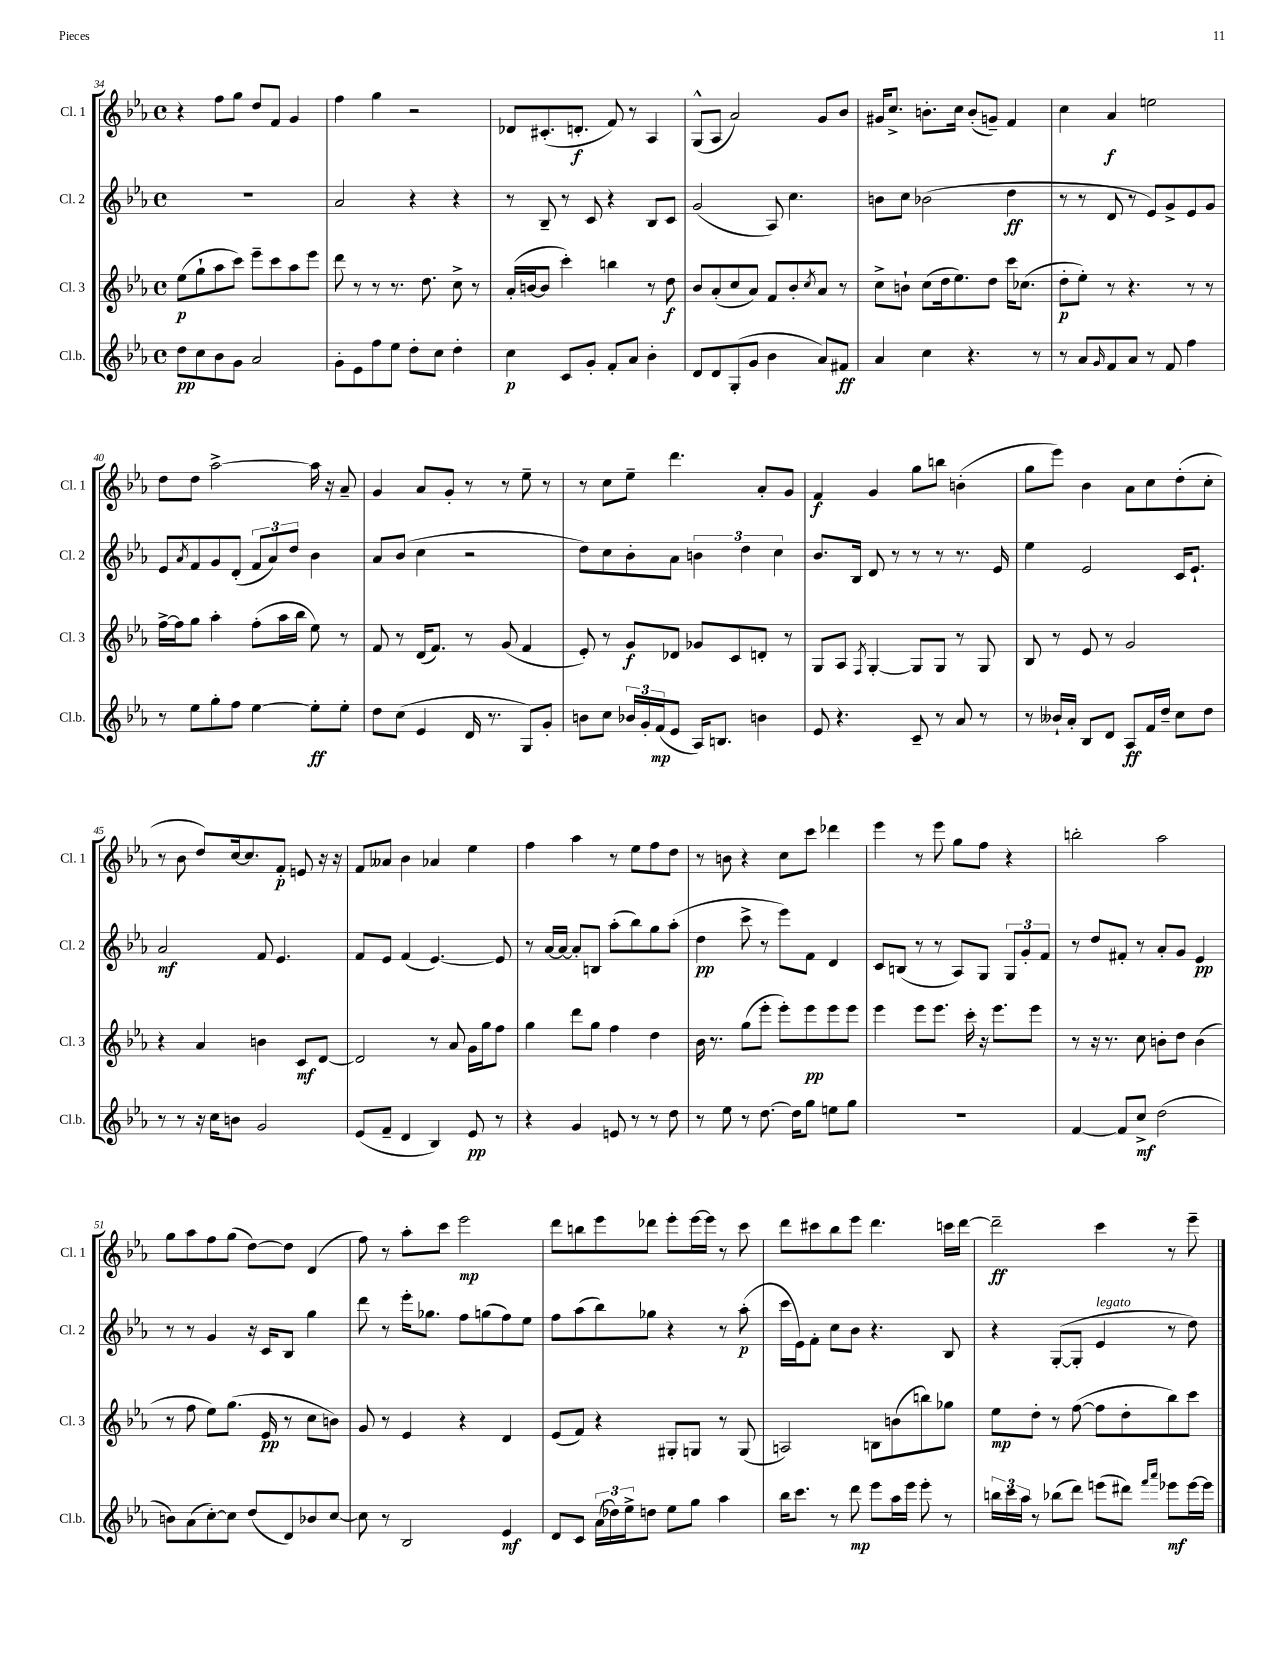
<<
\new StaffGroup <<
\new Staff = "s0" \with { instrumentName = "Cl. 1" shortInstrumentName = "Cl. 1" } {
    \clef treble \key ees \major \defaultTimeSignature \time 4/4
    r4 f''8 g''8 d''8 f'8 g'4 |
    f''4 g''4 r2 |
    des'8 cis'8.-.( d'8.-.\f f'8) r8 aes4 |
    g8-^( aes8 aes'2) g'8 bes'8 |
    gis'16 c''8.-> b'8.-. c''16 b'8-.( g'8--) f'4 |
    c''4 aes'4\f e''2 |
    d''8 d''8 aes''2~-> aes''16 r16 aes'8-- |
    g'4 aes'8 g'8-. r8 r8 ees''8-- r8 |
    r8 c''8 ees''8-- d'''4. aes'8-. g'8 |
    f'4\f g'4 g''8 b''8 b'4-.( |
    g''8 ees'''8) bes'4 aes'8 c''8 d''8-.( c''8-. |
    r8 bes'8 d''8) c''16~ c''8. f'8-.\p e'8 r16 r16 |
    f'8 aeses'8 bes'4 aes'4 ees''4 |
    f''4 aes''4 r8 ees''8 f''8 d''8 |
    r8 b'8 r4 c''8 c'''8 des'''4 |
    ees'''4 r8 ees'''8 g''8 f''8 r4 |
    b''2-. aes''2 |
    g''8 aes''8 f''8 g''8( d''8~) d''8 d'4( |
    f''8) r8 aes''8-. c'''8 ees'''2\mp |
    d'''8 b''8 ees'''8 des'''8 ees'''8-. ees'''16~ ees'''16 r8 c'''8 |
    d'''8 cis'''8 bes''8 ees'''8 d'''4. c'''16 d'''16~ |
    d'''2--\ff c'''4 r8 ees'''8-- \bar "|." |
}
\new Staff = "s1" \with { instrumentName = "Cl. 2" shortInstrumentName = "Cl. 2" } {
    \clef treble \key ees \major \defaultTimeSignature \time 4/4
    R1 |
    aes'2 r4 r4 |
    r8 bes8-- r8 c'8 r4 bes8 c'8 |
    g'2( aes8) c''4. |
    b'8 c''8 bes'2( d''4\ff |
    r8 r8 d'8 r8 ees'8) g'8-> ees'8 g'8 |
    ees'8 \acciaccatura { aes'8 } f'8 g'8 d'8-.( \tuplet 3/2 { f'8 aes'8) d''8 } bes'4 |
    aes'8 bes'8( c''4 r2 |
    d''8) c''8 bes'8-. aes'8 \tuplet 3/2 { b'4 d''4 c''4 } |
    bes'8. bes16 d'8 r8 r8 r8 r8. ees'16 |
    ees''4 ees'2 c'16 ees'8.-! |
    aes'2\mf f'8 ees'4. |
    f'8 ees'8 f'4( ees'4.~) ees'8 |
    r8 aes'16~ aes'16~ aes'8-. b8 aes''8-.( bes''8) g''8 aes''8-.( |
    d''4\pp c'''8-> r8 ees'''8) f'8 d'4 |
    c'8 b8( r8 r8 aes8) g8 \tuplet 3/2 { g8 g'8-. f'8 } |
    r8 d''8 fis'8-. r8 aes'8-. g'8 ees'4\pp |
    r8 r8 g'4 r16 c'16 bes8 g''4 |
    d'''8 r8 ees'''16-. ges''8. f''8 g''8( f''8) ees''8 |
    f''8 aes''8( bes''8) ges''8 r4 r8 aes''8-.\p( |
    c'''16 ees'16) f'8-. c''8 bes'8 r4. bes8 |
    r4 g8~-.( g8-. ees'4^\markup { \italic "legato" } r8 d''8) \bar "|." |
}
\new Staff = "s2" \with { instrumentName = "Cl. 3" shortInstrumentName = "Cl. 3" } {
    \clef treble \key ees \major \defaultTimeSignature \time 4/4
    ees''8\p( g''8-! aes''8 c'''8) ees'''8-- c'''8 aes''8 ees'''8 |
    d'''8 r8 r8 r8. d''8. c''8-> r8 |
    aes'16-.( b'16~ b'8 c'''4-.) b''4 r8 d''8\f |
    bes'8 aes'8-.( c''8 aes'8) f'8 bes'8-. \acciaccatura { c''8 } aes'8 r8 |
    c''8-> b'8-! c''8( d''16 ees''8.) d''8 c'''16 ces''8.( |
    d''8-.\p ees''8-.) r8 r4. r8 r8 |
    f''16~-> f''16 g''8 aes''4-. f''8-.( aes''16 bes''16 ees''8) r8 |
    f'8 r8 d'16( f'8.) r8 g'8( f'4 |
    ees'8-.) r8 g'8\f des'8 ges'8 c'8 d'8-. r8 |
    g8 aes8 \acciaccatura { f8 } g4~-. g8 g8 r8 g8 |
    bes8 r8 ees'8 r8 g'2 |
    r4 aes'4 b'4 c'8\mf d'8~ |
    d'2 r8 aes'8 g'16 g''16 f''8 |
    g''4 d'''8 g''8 f''4 d''4 |
    bes'16 r8. g''8( ees'''8-. ees'''8-.) ees'''8\pp ees'''8 ees'''8 |
    ees'''4 ees'''8 ees'''8. c'''16-. r16 ees'''8. ees'''8 |
    r8 r16 r8. c''8 b'8-. d''8 b'4( |
    r8 f''8 ees''8) g''8.( ees'16\pp r8 c''8 b'8) |
    g'8 r8 ees'4 r4 d'4 |
    ees'8( f'8) r4 gis8-. g8 r8 g8( |
    a2) b8 b'8( b''8) ges''8 |
    ees''8\mp d''8-. r8 f''8~( f''8 d''8-. bes''8) c'''8 \bar "|." |
}
\new Staff = "s3" \with { instrumentName = "Cl.b." shortInstrumentName = "Cl.b." } {
    \clef treble \key ees \major \defaultTimeSignature \time 4/4
    d''8\pp c''8 bes'8 g'8 aes'2 |
    g'8-. ees'8 f''8 ees''8 d''8-. c''8 d''4-. |
    c''4\p c'8 g'8-. f'8-. aes'8 bes'4-. |
    d'8 d'8 g8-.( g'8 bes'4 aes'8) fis'8\ff |
    aes'4 c''4 r4. r8 |
    r8 aes'8 \grace { g'16 } f'8 aes'8 r8 f'8 f''4 |
    r8 ees''8 g''8-. f''8 ees''4~ ees''8-.\ff ees''8-. |
    d''8 c''8( ees'4 d'16 r8. g8) g'8-. |
    b'8 c''8 \tuplet 3/2 { bes'16 g'16-. f'16\mp( } ees'8 aes16) b8. b'4 |
    ees'8 r4. c'8-- r8 aes'8 r8 |
    r8 beses'16-! aes'16-. bes8 d'8 aes8\ff f'16 d''16-- c''8 d''8 |
    r8 r8 r16 c''16 b'8 g'2 |
    ees'8( f'8-- d'4 bes4) ees'8\pp r8 |
    r4 g'4 e'8 r8 r8 d''8 |
    r8 ees''8 r8 d''8.~ d''16 g''8 e''8 g''8 |
    R1 |
    f'4~ f'8 c''8->\mf d''2( |
    b'8) aes'8( c''8~-.) c''8 d''8( d'8) bes'8 c''8~ |
    c''8 r8 bes2 ees'4\mf |
    d'8 c'8 \tuplet 3/2 { aes'16( des''16) ees''16-> } d''8 ees''8 g''8 aes''4 |
    bes''16 c'''8. r8 d'''8\mp ees'''8 aes''16 ees'''16 ees'''8-. r8 |
    \tuplet 3/2 { b''16 c'''16 aes''16 } r8 bes''8( d'''8) e'''8( dis'''8) \grace { f'''16 aes'''16 } ees'''8\mf ees'''16~ ees'''16 \bar "|." |
}
>>
>>
\layout { \context { \Score currentBarNumber = #34 } }
